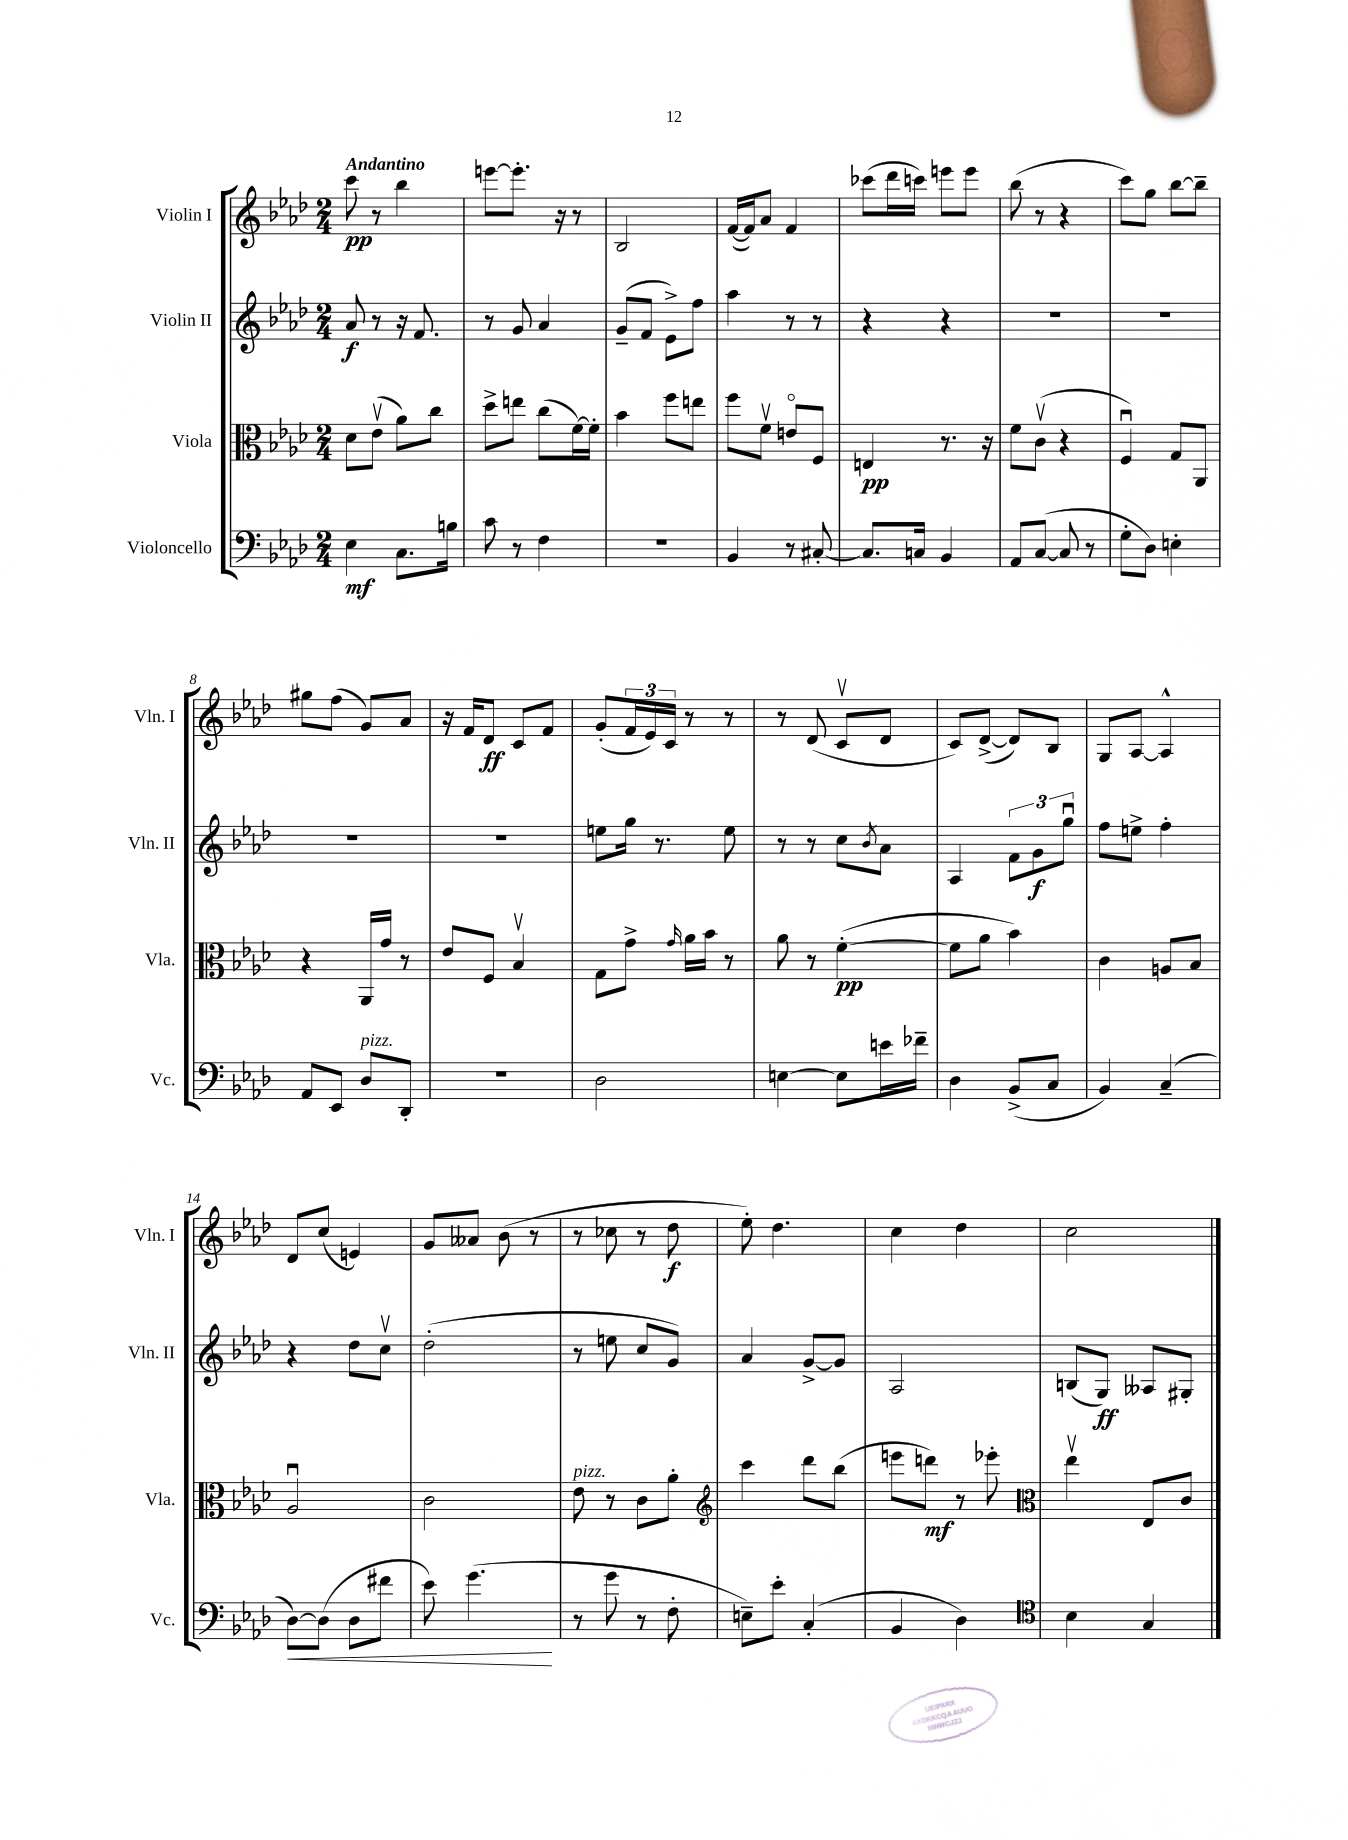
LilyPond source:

<<
\new StaffGroup <<
\new Staff = "s0" \with { instrumentName = "Violin I" shortInstrumentName = "Vln. I" } {
    \clef treble \key aes \major \numericTimeSignature \time 2/4 \tempo "Andantino"
    c'''8\pp r8 bes''4 |
    e'''8~ e'''8.-. r16 r8 |
    bes2 |
    f'16~( f'16) aes'8 f'4 |
    ces'''8( des'''16 c'''16) e'''8 e'''8 |
    bes''8( r8 r4 |
    c'''8) g''8 bes''8~ bes''8-- |
    gis''8 f''8( g'8) aes'8 |
    r16 f'16 des'8\ff c'8 f'8 |
    g'8-.( \tuplet 3/2 { f'16 ees'16) c'16 } r8 r8 |
    r8 des'8( c'8\upbow des'8 |
    c'8) des'8~->( des'8) bes8 |
    g8 aes8~ aes4-^ |
    des'8 c''8( e'4) |
    g'8 aeses'8 bes'8( r8 |
    r8 ces''8 r8 des''8\f |
    ees''8-.) des''4. |
    c''4 des''4 |
    c''2 \bar "|." |
}
\new Staff = "s1" \with { instrumentName = "Violin II" shortInstrumentName = "Vln. II" } {
    \clef treble \key aes \major \numericTimeSignature \time 2/4
    aes'8\f r8 r16 f'8. |
    r8 g'8 aes'4 |
    g'8--( f'8 ees'8->) f''8 |
    aes''4 r8 r8 |
    r4 r4 |
    R2 |
    R2 |
    R2 |
    R2 |
    e''8 g''16 r8. e''8 |
    r8 r8 c''8 \acciaccatura { bes'8 } aes'8 |
    aes4 \tuplet 3/2 { f'8 g'8\f g''8\downbow } |
    f''8 e''8-> f''4-. |
    r4 des''8 c''8\upbow |
    des''2-.( |
    r8 e''8 c''8 g'8) |
    aes'4 g'8~-> g'8 |
    aes2 |
    b8( g8\ff) aeses8 gis8-. \bar "|." |
}
\new Staff = "s2" \with { instrumentName = "Viola" shortInstrumentName = "Vla." } {
    \clef alto \key aes \major \numericTimeSignature \time 2/4
    des'8 ees'8\upbow( aes'8) c''8 |
    des''8-> e''8 c''8( f'16~) f'16-. |
    bes'4 f''8 e''8 |
    f''8 f'8\upbow e'8\flageolet f8 |
    e4\pp r8. r16 |
    f'8 c'8\upbow( r4 |
    f4\downbow) g8 aes,8 |
    r4 aes,16 g'16 r8 |
    ees'8 f8 bes4\upbow |
    g8 g'8-> \grace { g'16 } aes'16 bes'16 r8 |
    aes'8 r8 f'4~-.\pp( |
    f'8 aes'8 bes'4) |
    c'4 a8 bes8 |
    aes2\downbow |
    c'2 |
    ees'8^\markup { \italic "pizz." } r8 c'8 aes'8-. |
    \clef treble c'''4 des'''8 bes''8( |
    e'''8 d'''8\mf) r8 ees'''8-. |
    \clef alto ees''4\upbow ees8 c'8 \bar "|." |
}
\new Staff = "s3" \with { instrumentName = "Violoncello" shortInstrumentName = "Vc." } {
    \clef bass \key aes \major \numericTimeSignature \time 2/4
    ees4\mf c8. b16 |
    c'8 r8 f4 |
    R2 |
    bes,4 r8 cis8~-. |
    cis8. c16 bes,4 |
    aes,8 c8~( c8 r8 |
    g8-. des8) e4-. |
    aes,8 ees,8 des8^\markup { \italic "pizz." } des,8-. |
    r2 |
    des2 |
    e4~ e8 e'16 fes'16-- |
    des4 bes,8->( c8 |
    bes,4) c4--( |
    des8~\<) des8( des8 fis'8 |
    ees'8) g'4.\!( |
    r8 g'8 r8 f8-. |
    e8--) ees'8-. c4-.( |
    bes,4 des4) |
    \clef tenor bes4 g4 \bar "|." |
}
>>
>>
